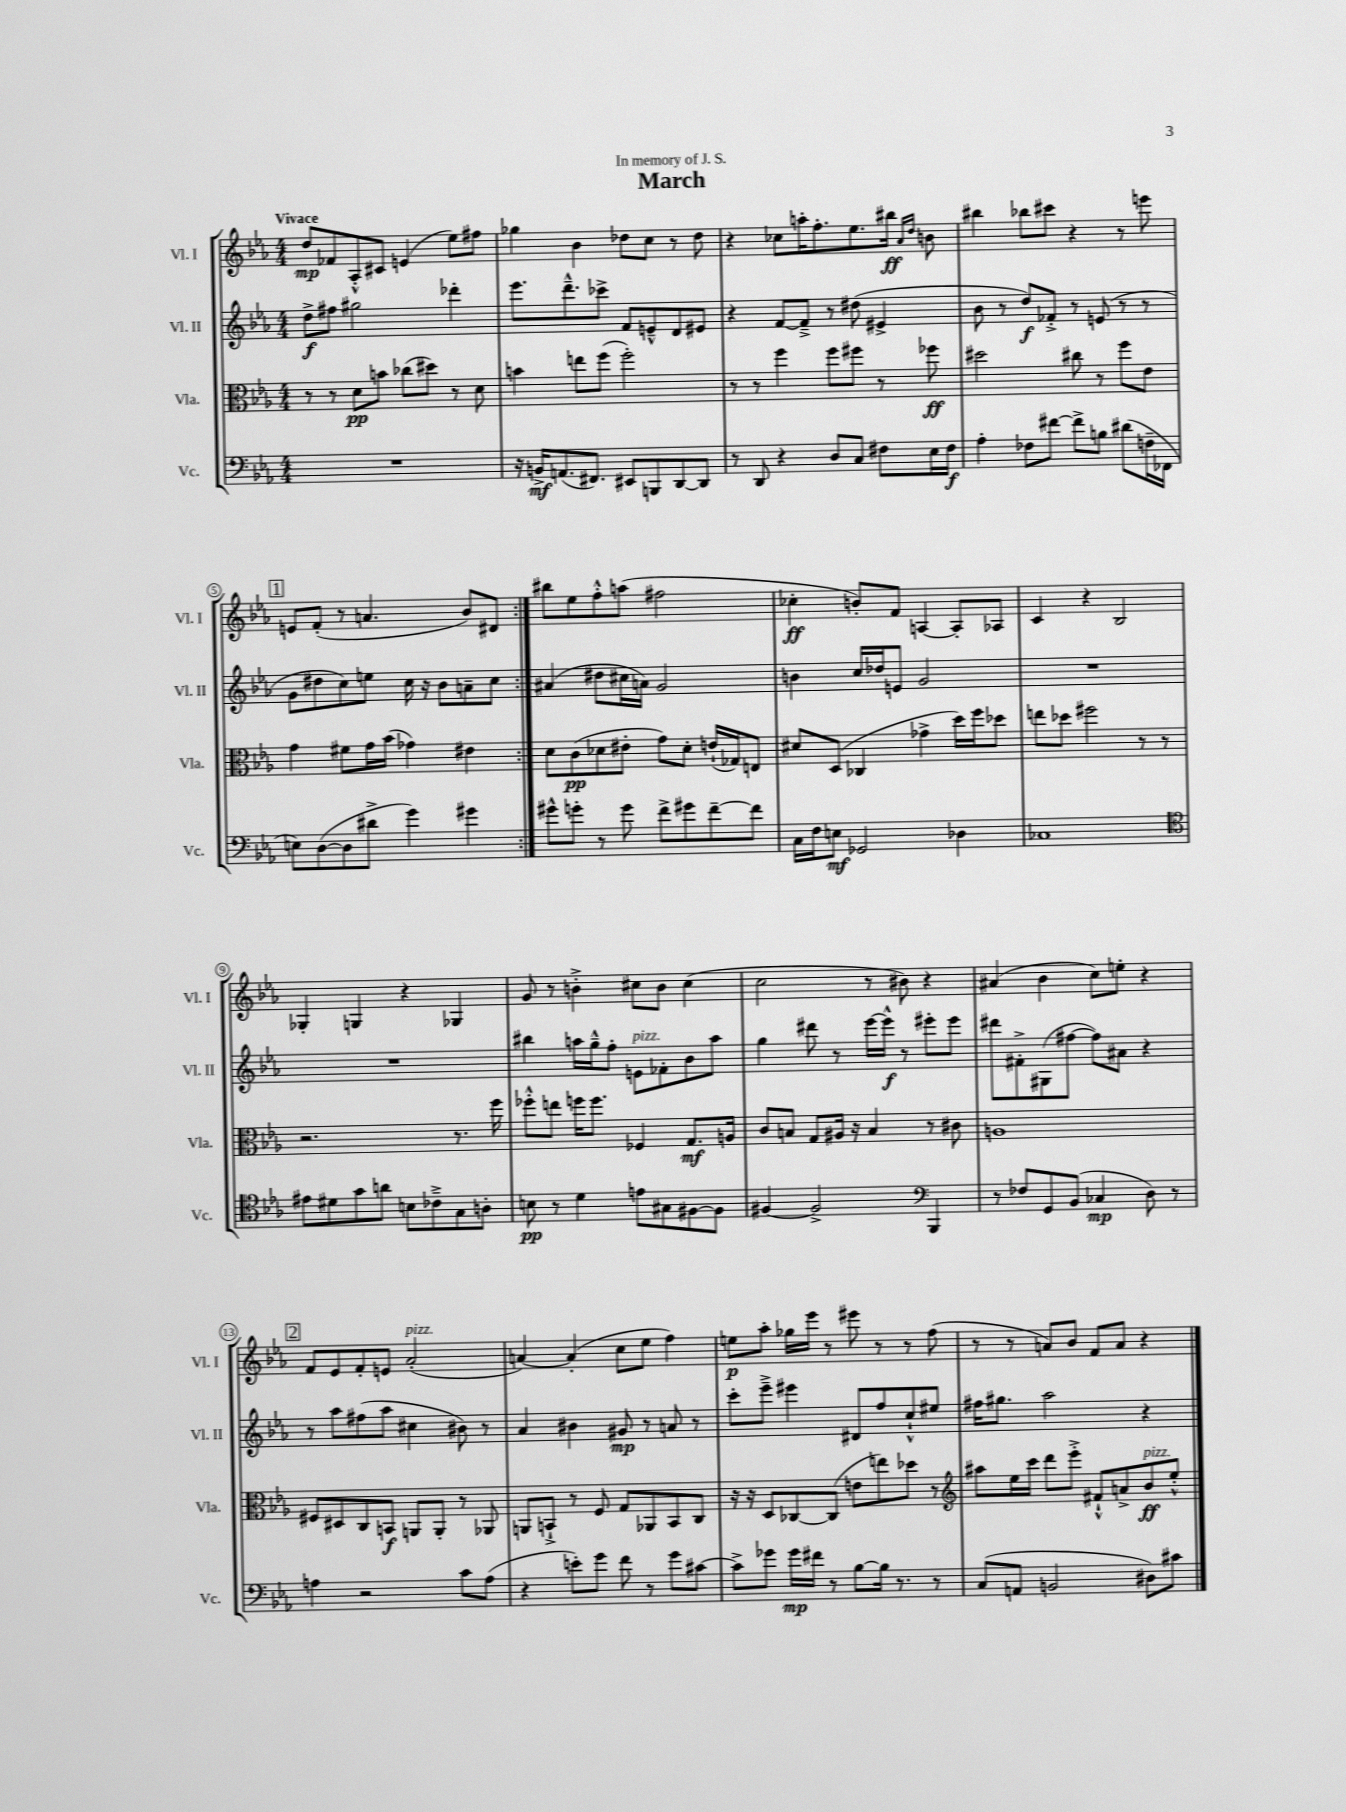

**kern	**dynam	**kern	**dynam	**kern	**dynam	**kern	**dynam
*part4	*part4	*part3	*part3	*part2	*part2	*part1	*part1
*staff4	*staff4	*staff3	*staff3	*staff2	*staff2	*staff1	*staff1
*I"Vc.	*	*I"Vla.	*	*I"Vl. II	*	*I"Vl. I	*
*I'Vc.	*	*I'Vla.	*	*I'Vl. II	*	*I'Vl. I	*
*clefF4	*	*clefC3	*	*clefG2	*	*clefG2	*
*k[b-e-a-]	*	*k[b-e-a-]	*	*k[b-e-a-]	*	*k[b-e-a-]	*
*M4/4	*	*M4/4	*	*M4/4	*	*M4/4	*
=1	=1	=1	=1	=1	=1	=1	=1
!	!	!	!	!	!	!LO:TX:a:B:t=Vivace	!
1r	.	8r	.	8dd^\L	f	8dd/L	mp
.	.	8r	.	8ff#X\J	.	8f-X/	.
.	.	8d\L	pp	2gg#X\	.	8A-'^^/	.
.	.	8bn\J	.	.	.	8c#X/J	.
.	.	(8cc-X\L	.	.	.	(4en/	.
.	.	8dd#X\J)	.	.	.	.	.
.	.	8r	.	4ddd-X'\	.	8ee-\L)	.
.	.	8d\	.	.	.	8ff#X\J	.
=2	=2	=2	=2	=2	=2	=2	=2
16r	.	4bn\	.	8.eee-\L	.	4gg-X\	.
16BBn^/KL	mf	.	.	.	.	.	.
(8.AAn/	.	.	.	.	.	.	.
.	.	.	.	8.ddd~^^\	.	.	.
.	.	8een\L	.	.	.	4b-\	.
8.FF#X/J)	.	.	.	.	.	.	.
.	.	(8ff\J	.	8ccc-X^\J	.	.	.
8EE#X/L	.	2ff'\)	.	8f/L	.	8dd-X\L	.
8BBBn/	.	.	.	8en~^^/	.	8cc\J	.
[8DD/	.	.	.	8d/	.	8r	.
8DD/J]	.	.	.	8e#X/J	.	8dd-\	.
=3	=3	=3	=3	=3	=3	=3	=3
8r	.	8r	.	4r	.	4r	.
8DD/	.	8r	.	.	.	.	.
4r	.	4ff\	.	[8f/L	.	8cc-X\L	.
.	.	.	.	8f~^/J]	.	16aan'\K	.
.	.	.	.	.	.	8.ff'\	.
8D/L	.	8ff\L	.	8r	.	.	.
8C/J	.	8ff#X\J	.	(8dd#X\	.	8.ee-\	.
8F#X\L	.	8r	.	4e#X^/	.	.	.
.	.	.	.	.	.	16bb#X\Jk	ff
.	.	.	.	.	.	16qqa-/LL	.
.	.	.	.	.	.	16qqdd/JJ	.
16E-\L	.	8ff-X\	ff	.	.	8bn\	.
16F#\JJ	f	.	.	.	.	.	.
=4	=4	=4	=4	=4	=4	=4	=4
4A-'\	.	2dd#X\	.	8b-\	.	4bb#X\	.
.	.	.	.	8r	.	.	.
8F-X\L	.	.	.	8dd/L)	f	8bb-X\L	.
[8f#X\J	.	.	.	8f-X'^/J	.	8ccc#X\J	.
8f#^\L]	.	8cc#X\	.	8r	.	4r	.
8Bn\J	.	8r	.	(8en/	.	.	.
(8d#X\L	.	8ff\L	.	8r	.	8r	.
16Fn~\L	.	8e-\J	.	8r	.	8eeen\	.
16FF-X\JJ	.	.	.	.	.	.	.
!!LO:LB:g=z
!!LO:REH:place=s1:t=1
=5	=5	=5	=5	=5	=5	=5	=5
8En\L)	.	4g\	.	8g\L	.	8en/L	.
([8D\	.	.	.	8dd#X\	.	(8f'/J	.
8D\]	.	8f#X\L	.	8cc\)	.	8r	.
8d#X^\J	.	16g\L	.	8een\J	.	4.an/	.
.	.	(16b-\JJ	.	.	.	.	.
4g\)	.	4g-X\)	.	16cc\	.	.	.
.	.	.	.	16r	.	.	.
.	.	.	.	8b-\L	.	.	.
4g#X\	.	4e#X\	.	8an~\	.	8b-/L)	.
.	.	.	.	8cc\J	.	8d#X/J	.
=6:|!	=6:|!	=6:|!	=6:|!	=6:|!	=6:|!	=6:|!	=6:|!
8g#X^^\L	.	8d\L	.	(4a#X/	.	8bb#X\L	.
8gn'\J	.	(8c\	pp	.	.	8ee-\	.
8r	.	8d-X\	.	8dd#X\L	.	8ff'^^\	.
8g\	.	8e#X'\J	.	16cc#X\L	.	(8aan\J	.
.	.	.	.	16an\JJ)	.	.	.
8f^\L	.	8g\L)	.	2g/	.	2ff#X\	.
8g#X\	.	8d-'\J	.	.	.	.	.
[8f~\	.	(16en`/LL	.	.	.	.	.
.	.	16G-X/J)	.	.	.	.	.
8f\J]	.	8En/J	.	.	.	.	.
=7	=7	=7	=7	=7	=7	=7	=7
16C\LL	.	8d#X/L	.	4bn\	.	4cc-X'\	ff
16F\J	.	.	.	.	.	.	.
8En\J	mf	(8D/J	.	.	.	.	.
2GG-X/	.	4C-X/	.	16cc/LL	.	8bn'/L)	.
.	.	.	.	16dd-X/J	.	.	.
.	.	.	.	8en/J	.	8f/J	.
.	.	4g-X^\	.	2g/	.	[4An/	.
4D-X\	.	16dd\LL)	.	.	.	8A'/L]	.
.	.	16ff\J	.	.	.	.	.
.	.	8dd-X\J	.	.	.	8A-X/J	.
=8	=8	=8	=8	=8	=8	=8	=8
1C-X	.	8een\L	.	1r	.	4c/	.
.	.	8dd-X\J	.	.	.	.	.
.	.	2ff#X\	.	.	.	4r	.
.	.	.	.	.	.	2B-/	.
.	.	8r	.	.	.	.	.
.	.	8r	.	.	.	.	.
!!LO:LB:g=z
=9	=9	=9	=9	=9	=9	=9	=9
*clefC4	*	*	*	*	*	*	*
8e#X\L	.	2.r	.	1r	.	4G-X'/	.
8d#X\	.	.	.	.	.	.	.
8g\	.	.	.	.	.	4Gn/	.
8an\J	.	.	.	.	.	.	.
8Bn\L	.	.	.	.	.	4r	.
8c-X~^\	.	.	.	.	.	.	.
8G\	.	8.r	.	.	.	4G-X/	.
8An'\J	.	.	.	.	.	.	.
.	.	16ff\	.	.	.	.	.
=10	=10	=10	=10	=10	=10	=10	=10
8Bn\	pp	8ff-X'^^\L	.	4bb#X\	.	8g/	.
8r	.	8een\J	.	.	.	8r	.
4d\	.	16ffn\KL	.	16aan\LL	.	4bn'^\	.
.	.	8.ff\J	.	16gg~^^\J	.	.	.
.	.	.	.	8ff'\J	.	.	.
!	!	!	!	!LO:TX:a:i:t=pizz.	!	!	!
8en\L	.	4F-X/	.	8en\L	.	8cc#X\L	.
8G#X\	.	.	.	8f-X'\	.	8b\J	.
[8F#X\	.	8.G/L	mf	8b-\	.	(4cc#\	.
8F#\J]	.	.	.	8aa\J	.	.	.
.	.	16An/Jk	.	.	.	.	.
=11	=11	=11	=11	=11	=11	=11	=11
[4F#X/	.	8c/L	.	4gg\	.	2cc\	.
.	.	8Bn/J	.	.	.	.	.
2F#^/]	.	8G/L	.	8ddd#X\	.	.	.
.	.	16A#X/Jk	.	8r	.	.	.
.	.	16r	.	.	.	.	.
.	.	4B/	.	[16eee-\LL	.	8r	.
.	.	.	.	16eee-^^\JJ]	f	.	.
.	.	.	.	8r	.	8b#X\)	.
*clefF4	*	*	*	*	*	*	*
4BBB-/	.	8r	.	8eee#X'\L	.	4r	.
.	.	8c#X\	.	8eee#\J	.	.	.
=12	=12	=12	=12	=12	=12	=12	=12
8r	.	1An	.	8ddd#X\L	.	(4a#X/	.
8F-X/L	.	.	.	8f#X'^\	.	.	.
8GG/	.	.	.	(8G#X\	.	4b-\	.
(8BB-/J	.	.	.	[8ff#X\J	.	.	.
4C-X/	mp	.	.	8ff#\L])	.	8cc\L)	.
.	.	.	.	8a#X\J	.	8een'\J	.
8D\)	.	.	.	4r	.	4r	.
8r	.	.	.	.	.	.	.
!!LO:LB:g=z
!!LO:REH:place=s1:t=2
=13	=13	=13	=13	=13	=13	=13	=13
4An\	.	8F#X/L	.	8r	.	8f/L	.
.	.	8D#X/	.	8aa-\L	.	8e-/	.
2r	.	8C/	.	(8ff#X\	.	8f'/	.
.	.	8BBn/J	f	8aa-\J	.	8en/J	.
!	!	!	!	!	!	!LO:TX:a:i:t=pizz.	!
.	.	8AAn/L	.	4cc#X\	.	(2a-'/	.
.	.	8AA'/J	.	.	.	.	.
8c\L	.	8r	.	8b#X\)	.	.	.
(8A\J	.	8AA-X/	.	8r	.	.	.
=14	=14	=14	=14	=14	=14	=14	=14
4r	.	8AAn/L	.	4a-/	.	[4an/)	.
.	.	8BBn`^/J	.	.	.	.	.
8en'\L)	.	8r	.	4b#X\	.	(4a'/]	.
8g\J	.	8F/	.	.	.	.	.
8f\	.	8G/L	.	8g#X/	mp	8cc\L	.
8r	.	8AA-X/	.	8r	.	8ee-\J	.
8g\L	.	8BB/	.	8an/	.	4ff\)	.
[8c#X\J	.	8C/J	.	8r	.	.	.
=15	=15	=15	=15	=15	=15	=15	=15
8c#^\L]	.	16r	.	8ccc'\L	.	8een\L	p
.	.	16r	.	.	.	.	.
8g-X\J	.	8D/L	.	8eee-~^\J	.	8aa-'\J	.
16g-\LL	mp	[8C-X/	.	4eee#X\	.	16gg-X\LL	.
16f#X\JJ	.	.	.	.	.	16eee-\JJ	.
8r	.	(8C-/J]	.	.	.	8r	.
[8B-\L	.	8en\L	.	8d#X/L	.	8eee#X\	.
16B-\Jk]	.	8een\)	.	8ff/	.	8r	.
8.r	.	.	.	.	.	.	.
.	.	8dd-X\J	.	8cc`^^/	.	8r	.
8r	.	8r	.	8ee#X/J	.	(8ff\	.
=16	=16	=16	=16	=16	=16	=16	=16
*	*	*clefG2	*	*	*	*	*
(8C/L	.	8aa#X\L	.	16ff#X\KL	.	8r	.
.	.	.	.	8.gg#X\J	.	.	.
8AAn/J	.	16ee-\L	.	.	.	8r	.
.	.	16ccc\JJ	.	.	.	.	.
2BBn/	.	8ddd\L	.	2aa-\	.	8an/L)	.
.	.	8eee-'^\J	.	.	.	8b-/J	.
.	.	8f#X`^^/L	.	.	.	8f/L	.
.	.	8an^/	.	.	.	8a/J	.
!	!	!LO:TX:a:i:t=pizz.	!	!	!	!	!
8D#X\L)	.	8b-/	ff	4r	.	4r	.
8c#X\J	.	8ee-'^^/J	.	.	.	.	.
==	==	==	==	==	==	==	==
*-	*-	*-	*-	*-	*-	*-	*-
